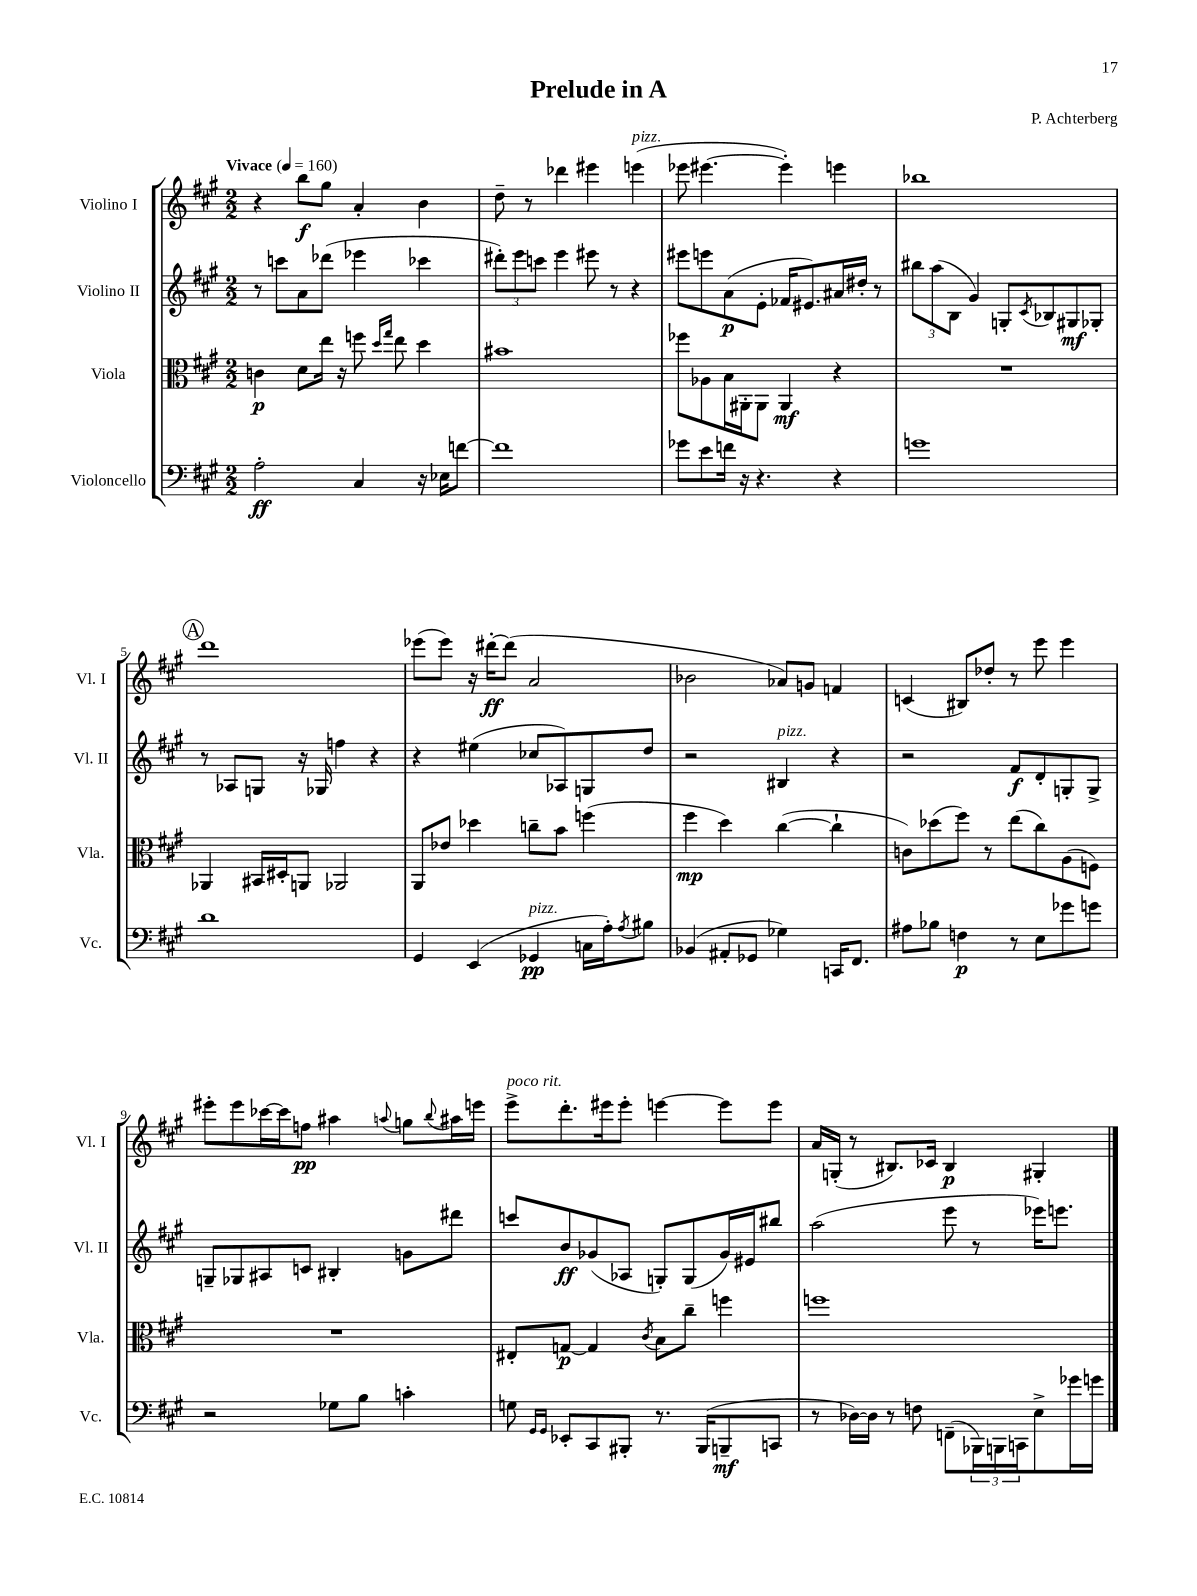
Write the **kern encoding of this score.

**kern	**kern	**kern	**kern
*staff4	*staff3	*staff2	*staff1
*clefF4	*clefC3	*clefG2	*clefG2
*k[f#c#g#]	*k[f#c#g#]	*k[f#c#g#]	*k[f#c#g#]
*M2/2	*M2/2	*M2/2	*M2/2
*MM160	*MM160	*MM160	*MM160
2A'	4c	8r	4r
.	.	8ccc	.
.	8d	8a	8bb
.	16ee	(8ddd-	8gg#
.	16r	.	.
4C#	8ff	4eee-	4a'
.	16qqdd	.	.
.	16qqgg#	.	.
.	8ee	.	.
16r	4dd	4ccc-	4b
16E-	.	.	.
[8f	.	.	.
=	=	=	=
1f]	1b#	12ddd#')	8dd~
.	.	12eee	.
.	.	.	8r
.	.	12ccc	.
.	.	4eee	4ddd-
.	.	8eee#	4eee#
.	.	8r	.
.	.	4r	(4eee
=	=	=	=
8g-	8ff-	8eee#	8eee-
8e	8A-	8eee	[4.eee#
16f	16B	(8a	.
16r	16AA#'	.	.
4.r	8AA#	8e'	.
.	4AA#	16f-	4eee#'])
.	.	8.e#)	.
4r	4r	16a#	4eee
.	.	16dd#'	.
.	.	8r	.
=	=	=	=
1g	1r	12bb#	1bb-
.	.	(12aa	.
.	.	12B	.
.	.	4g#)	.
.	.	8G'	.
.	.	8qc#	.
.	.	8B-	.
.	.	8G#	.
.	.	8G-'	.
=	=	=	=
1d	4AA-	8r	1ddd
.	.	8A-	.
.	16BB#	8G	.
.	16D#'	.	.
.	8AA	16r	.
.	.	16G-	.
.	2AA-	4ff	.
.	.	4r	.
=	=	=	=
4GG#	8AA	4r	(8eee-
.	8e-	.	8eee-)
(4EE	4dd-	(4ee#	16r
.	.	.	[16ddd#'
.	.	.	(8ddd#]
4GG-	8cc~	8cc-	2a
.	8b	8A-)	.
16C	(4ff	8G	.
16A')	.	.	.
8qA	.	.	.
8B#	.	8dd	.
=	=	=	=
(4BB-	4ff#	2r	2b-
8AA#'	4dd)	.	.
8GG-	.	.	.
4G-)	([4cc#	4B#	8a-)
.	.	.	8g
16CC	4cc#`]	4r	4f
8.FF#	.	.	.
=	=	=	=
8A#	8c)	2r	(4c
8B-	(8dd-	.	.
4F	8ff#)	.	8B#)
.	8r	.	8dd-'
8r	(8ee	8f#	8r
8E	8cc#)	8d'	8eee
8g-	(8A	8G'	4eee
8g	8F)	8G^	.
=	=	=	=
2r	1r	8G~	8eee#'
.	.	8G-	8eee#
.	.	8A#	[16ccc-
.	.	.	16ccc-]
.	.	8c	8ff
8G-	.	4B#'	4aa#
8B	.	.	.
.	.	.	8qqaa
4c'	.	8g	8gg
.	.	.	8qqbb
.	.	8ddd#	16aa#
.	.	.	16eee
=	=	=	=
8G	8E#'	8ccc	8eee^
16qqGG#	.	.	.
16qqGG#	.	.	.
8EE-'	[8G	8b	8.ddd'
8CC#	4G]	(8g-	.
.	.	.	16eee#
8BBB#'	.	8A-	8eee#'
.	8qc#	.	.
8.r	8B	8G')	[4eee
.	8cc#~	(8G	.
(16BBB#	.	.	.
8BBB~	4ff	16g-)	8eee]
.	.	16e#	.
8CC	.	8bb#	8eee
=	=	=	=
8r	1ff	(2aa	16a
.	.	.	(16G'
[16D-)	.	.	8r
16D-]	.	.	.
8r	.	.	8.B#)
8F	.	.	.
.	.	.	16c-
(8FF~	.	8eee	4B#
24BBB-)	.	8r	.
24BBB	.	.	.
24CC	.	.	.
8E^	.	16eee-)	4G#'
.	.	8.eee	.
16g-	.	.	.
16g	.	.	.
==	==	==	==
*-	*-	*-	*-
